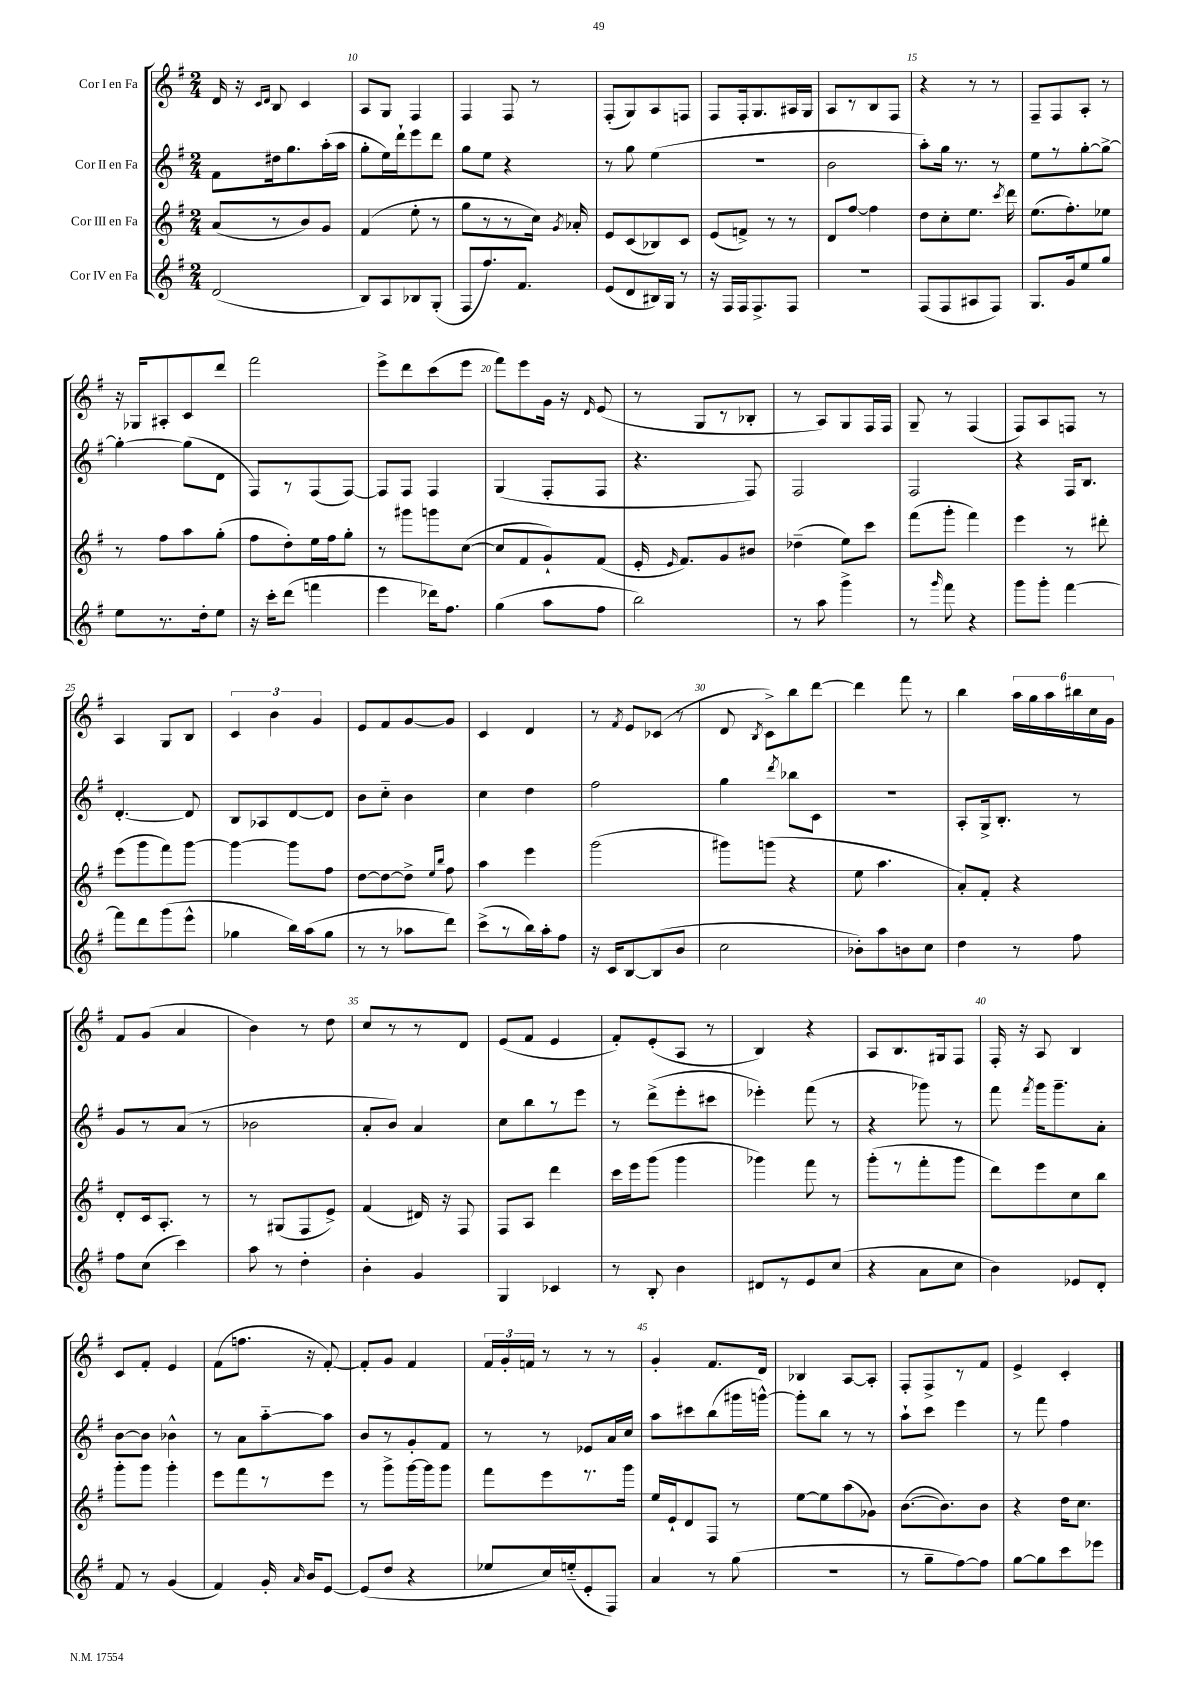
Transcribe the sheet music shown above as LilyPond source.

<<
\new StaffGroup <<
\new Staff = "s0" \with { instrumentName = "Cor I en Fa" } {
    \clef treble \key g \major \numericTimeSignature \time 2/4
    \autoBeamOff d'16 r16 \grace { c'16[ d'16] } b8 c'4 |
    a8[ g8] fis4 |
    fis4 fis8 r8 |
    fis8[-.( g8) a8 f8] |
    fis8[ fis16-. g8. ais16 g16] |
    a8[ r8 b8 fis8] |
    r4 r8 r8 |
    fis8[-- fis8 a8]-. r8 |
    r16 ges16[ ais8-. c'8 d'''8] |
    fis'''2 |
    e'''8[-> d'''8 c'''8( e'''8] |
    fis'''8[) e'''8 g'16] r16 \grace { d'16 } e'8( |
    r8 g8[ r8 bes8]-. |
    r8 a8[) g8 fis16 fis16] |
    g8-- r8 fis4( |
    fis8[) a8 f8] r8 |
    a4 g8[ b8] |
    \tuplet 3/2 { c'4 b'4 g'4 } |
    e'8[ fis'8 g'8~ g'8] |
    c'4 d'4 |
    r8 \acciaccatura { fis'8 } e'8[ ces'8]( r8 |
    d'8 \acciaccatura { b8 } c'8[->) b''8 d'''8]~ |
    d'''4 fis'''8 r8 |
    b''4 \tuplet 6/4 { a''16[ g''16 a''16 bis''16 c''16 g'16] } |
    fis'8[ g'8]( a'4 |
    b'4) r8 d''8 |
    c''8[ r8 r8 d'8] |
    e'8[( fis'8] e'4 |
    fis'8[-.) e'8-.( a8] r8 |
    b4) r4 |
    a8[ b8. gis16 fis8] |
    fis16-. r16 a8 b4 |
    c'8[ fis'8]-. e'4 |
    fis'8[( f''8.] r16 fis'8~-.) |
    fis'8[-. g'8] fis'4 |
    \tuplet 3/2 { fis'16[ g'16-. f'16] } r8 r8 r8 |
    g'4-. fis'8.[ d'16] |
    bes4 a8[~ a8]-. |
    fis8[-. fis8-> r8 fis'8] |
    e'4-> c'4-. \bar "|." |
}
\new Staff = "s1" \with { instrumentName = "Cor II en Fa" } {
    \clef treble \key g \major \numericTimeSignature \time 2/4
    \autoBeamOff fis'8[ dis''16 g''8. a''16-.( a''16] |
    g''8[-. e''16) d'''16-! e'''8 d'''8] |
    g''8[ e''8] r4 |
    r8 g''8 e''4( |
    r2 |
    b'2 |
    a''8[-.) g''16] r8. r8 |
    e''8[ r8 g''8~-. g''8]~-> |
    g''4~-. g''8[( d'8] |
    fis8[) r8 fis8( fis8]~) |
    fis8[ fis8] fis4 |
    g4( fis8[-. fis8] |
    r4. fis8) |
    fis2 |
    fis2 |
    r4 fis16[ b8.] |
    d'4.~-. d'8 |
    b8[ aes8 d'8~ d'8] |
    b'8[ c''8]-_ b'4 |
    c''4 d''4 |
    fis''2 |
    g''4 \acciaccatura { d'''8 } bes''8[ c'8] |
    R2 |
    a8[-. g16-> b8.]-. r8 |
    g'8[ r8 a'8]( r8 |
    bes'2 |
    a'8[-. b'8]) a'4 |
    c''8[ b''8 r8 e'''8] |
    r8 d'''8[->( e'''8-. cis'''8] |
    ees'''4-.) fis'''8( r8 |
    r4 ges'''8) r8 |
    fis'''8 \acciaccatura { fis'''8 } g'''16[ g'''8.-- a'8]-. |
    b'8[~ b'8] bes'4-^ |
    r8 a'8[ a''8~-_ a''8] |
    b'8[ r8 g'8-. fis'8] |
    r8 r8 ees'8[ a'16 c''16] |
    a''8[ cis'''8 b''8( gis'''16 g'''16]~-^) |
    g'''8[-. b''8] r8 r8 |
    a''8[-! c'''8] e'''4 |
    r8 fis'''8 fis''4 \bar "|." |
}
\new Staff = "s2" \with { instrumentName = "Cor III en Fa" } {
    \clef treble \key g \major \numericTimeSignature \time 2/4
    \autoBeamOff a'8[( r8 b'8) g'8] |
    fis'4( e''8-. r8 |
    g''8[ r8 r8 c''16]) \acciaccatura { g'8 } aes'16-. |
    e'8[ c'8( bes8) c'8] |
    e'8[( f'8]->) r8 r8 |
    d'8[ fis''8]~ fis''4 |
    d''8[ c''8-. e''8.] \acciaccatura { c'''8 } d'''16 |
    e''8.[( fis''8.-.) ees''8] |
    r8 fis''8[ a''8 g''8]-.( |
    fis''8[ d''8-.) e''16 fis''16 g''8]-. |
    r8 gis'''8[ g'''8 c''8]~( |
    c''8[ fis'8 g'8-!) fis'8]( |
    e'16-. \grace { e'16 } fis'8.[) g'8 bis'8] |
    des''4--( e''8[) c'''8] |
    fis'''8[( g'''8]-. fis'''4) |
    e'''4 r8 dis'''8-. |
    e'''8[( g'''8 fis'''8) g'''8]~ |
    g'''4~ g'''8[ fis''8] |
    d''8[~ d''8~ d''8]-> \grace { e''16[ b''16] } fis''8 |
    a''4 e'''4 |
    g'''2( |
    gis'''8[) g'''8]( r4 |
    e''8 a''4. |
    a'8[-.) fis'8]-. r4 |
    d'8[-. c'16 a8.]-. r8 |
    r8 gis8[( fis8 e'8]->) |
    fis'4( dis'16) r16 fis8 |
    fis8[ a8] d'''4 |
    c'''16[ e'''16 g'''8]( g'''4 |
    ges'''4) fis'''8 r8 |
    g'''8[-.( r8 fis'''8-. g'''8] |
    d'''8[) e'''8 c''8 b''8] |
    g'''8[-. g'''8] g'''4-. |
    e'''8[ fis'''8 r8 e'''8] |
    r8 g'''8[-> g'''16~ g'''16 g'''8] |
    fis'''8[ e'''8 r8. g'''16] |
    e''16[ e'16-! d'8 fis8] r8 |
    e''8[~ e''8 a''8( ges'8]) |
    b'8.[~( b'8.) b'8] |
    r4 d''16[ c''8.] \bar "|." |
}
\new Staff = "s3" \with { instrumentName = "Cor IV en Fa" } {
    \clef treble \key g \major \numericTimeSignature \time 2/4
    \autoBeamOff d'2( |
    b8[) a8 bes8 g8]-.( |
    fis8[ fis''8.) fis'8.] |
    e'8[( d'8 bis16) g16] r8 |
    r16 fis16[ fis16 fis8.-> fis8] |
    r2 |
    fis8[( fis8 ais8 fis8]) |
    g8.[ g'16 e''8 g''8] |
    e''8[ r8. d''16-. e''8] |
    r16 c'''16[-. d'''8]( f'''4 |
    e'''4 des'''16[) fis''8.] |
    g''4( a''8[ fis''8] |
    b''2) |
    r8 a''8 g'''4-> |
    r8 \grace { g'''16 } fis'''8 r4 |
    g'''8[ g'''8]-. fis'''4~ |
    fis'''8[ d'''8 g'''8( e'''8]-^ |
    ges''4 b''16[) a''16( ges''8] |
    r8 r8 aes''8[ d'''8]) |
    c'''8[->( r8 b''16) a''16-. fis''8] |
    r16 c'16[ b8~ b8( b'8] |
    c''2 |
    bes'8[-.) a''8 b'8 c''8] |
    d''4 r8 fis''8 |
    fis''8[ c''8]( c'''4) |
    a''8 r8 d''4-. |
    b'4-. g'4 |
    g4 ces'4 |
    r8 b8-. b'4 |
    dis'8[ r8 e'8 c''8]( |
    r4 a'8[ c''8] |
    b'4) ees'8[ d'8]-. |
    fis'8 r8 g'4( |
    fis'4) g'16-. \grace { a'16 } b'16[ e'8]~ |
    e'8[( d''8] r4 |
    ees''8[ c''16) e''16-_( e'8-. fis8]) |
    a'4 r8 g''8( |
    r2 |
    r8 g''8[-- fis''8~) fis''8] |
    g''8[~ g''8 c'''8 ees'''8] \bar "|." |
}
>>
>>
\layout { \context { \Score currentBarNumber = #9 \override BarNumber.break-visibility = ##(#f #t #t) barNumberVisibility = #(every-nth-bar-number-visible 5) } }
